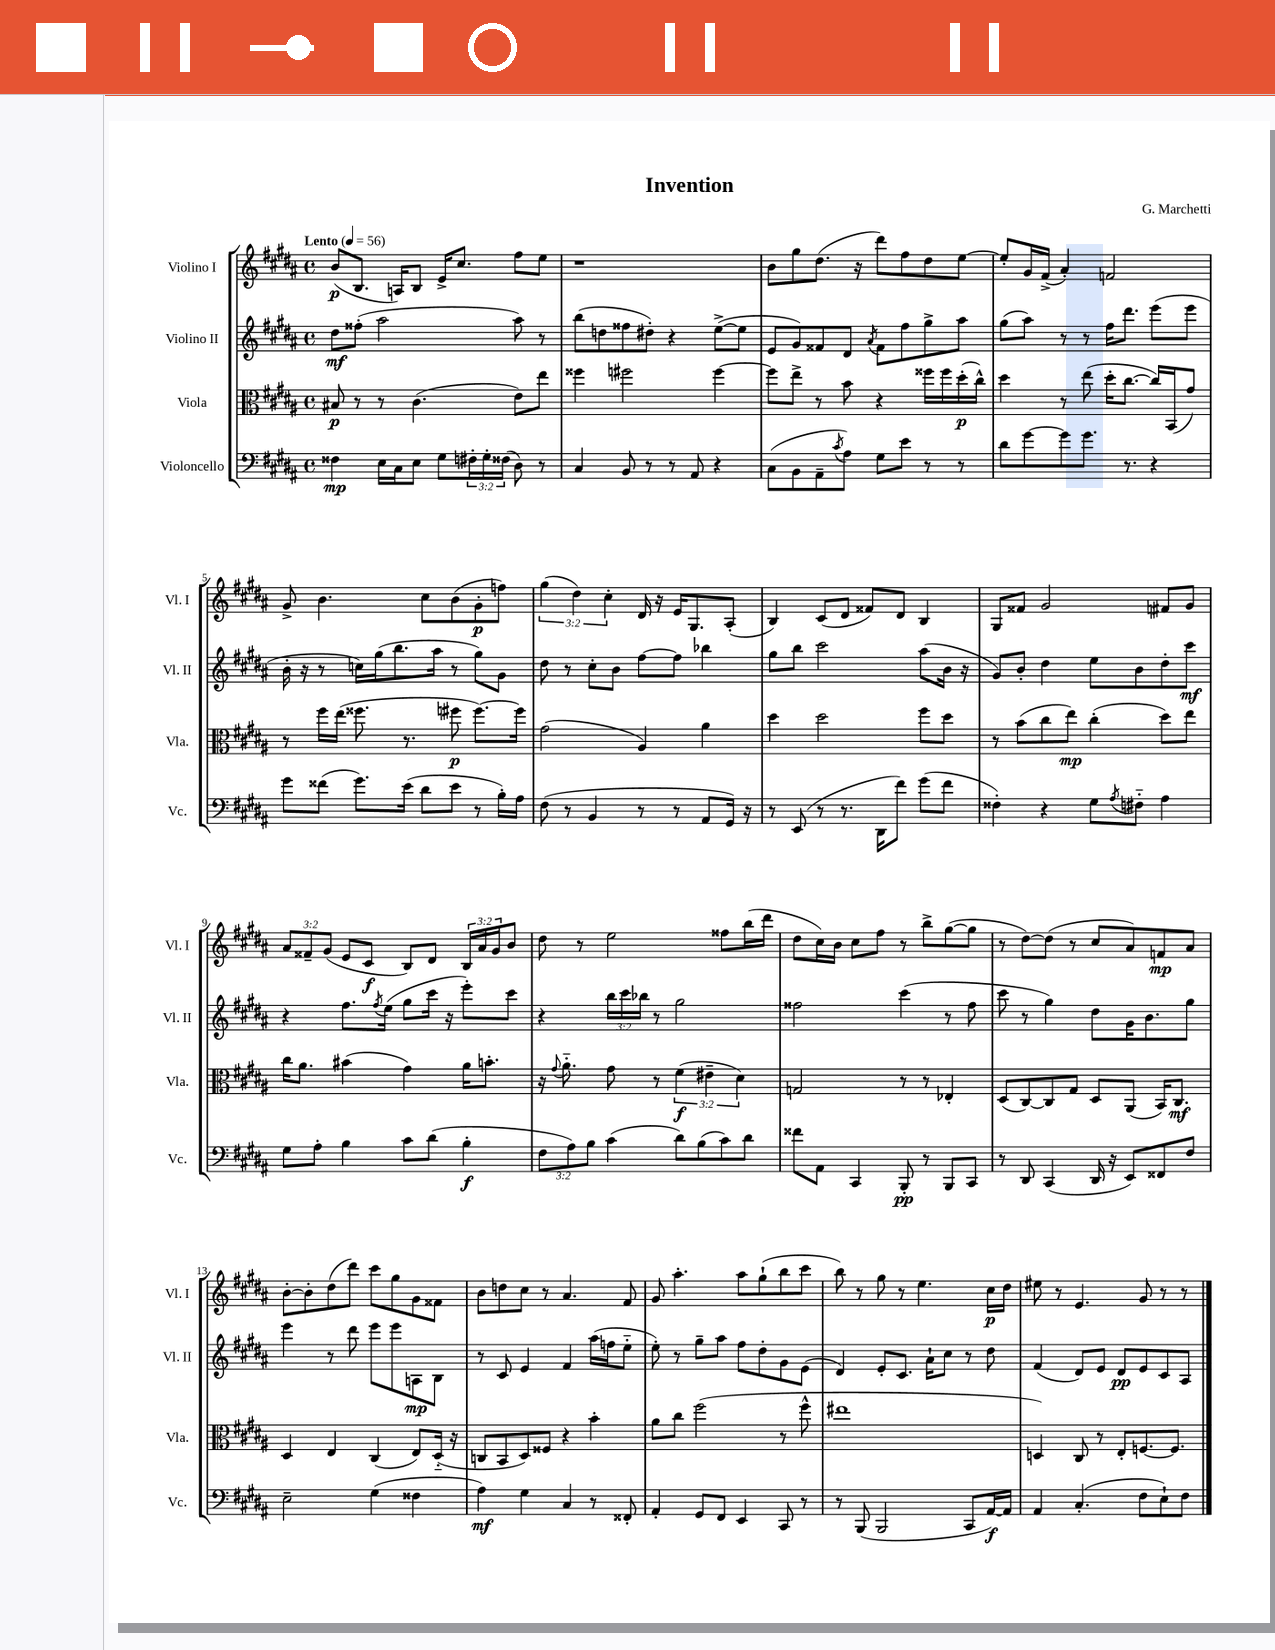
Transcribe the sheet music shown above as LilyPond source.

\header { title = "Invention" composer = "G. Marchetti" }
<<
\new StaffGroup <<
\new Staff = "s0" \with { instrumentName = "Violino I" shortInstrumentName = "Vl. I" } {
    \clef treble \key b \major \defaultTimeSignature \time 4/4 \override Staff.TupletNumber.text = #tuplet-number::calc-fraction-text \tempo "Lento" 4 = 56
    b'8\p( b8. a16) b8 e'16-> cis''8. fis''8 e''8 |
    r1 |
    b'8 gis''8 dis''8.( r16 dis'''8) fis''8 dis''8 e''8~ |
    e''8-. gis'16 fis'16->( ais'4-.) f'2 |
    gis'8-> b'4. cis''8 b'8( gis'8-.\p f''8) |
    \tuplet 3/2 { gis''4( dis''4) cis''4-. } dis'16 r16 e'16 gis8. ais8-.( |
    b4) cis'8( dis'8 fisis'8) dis'8 b4 |
    gis8 fisis'8 gis'2 fis'8 gis'8 |
    \tuplet 3/2 { ais'8 fisis'8-- gis'8( } e'8 cis'8\f b8) dis'8 \tuplet 3/2 { b16 ais'16 gis'16 } b'8 |
    dis''8 r8 e''2 fisis''8 b''16( dis'''16 |
    dis''8 cis''16) b'16 cis''8 fis''8 r8 b''8-> gis''8~( gis''8 |
    r8 dis''8~) dis''8( r8 cis''8 ais'8) f'8\mp ais'8 |
    b'8~-. b'8-. dis''8( dis'''8) cis'''8 gis''8 gis'8 fisis'8 |
    b'8 d''8 cis''8 r8 ais'4. fis'8 |
    gis'8 ais''4.-. ais''8 gis''8-!( b''8 cis'''8 |
    b''8) r8 gis''8 r8 e''4. cis''16\p dis''16 |
    eis''8 r8 e'4. gis'8 r8 r8 \bar "|." |
}
\new Staff = "s1" \with { instrumentName = "Violino II" shortInstrumentName = "Vl. II" } {
    \clef treble \key b \major \defaultTimeSignature \time 4/4 \override Staff.TupletNumber.text = #tuplet-number::calc-fraction-text
    dis''8\mf fisis''8-.( ais''2 ais''8) r8 |
    b''8( d''8 fisis''8 dis''8-.) r4 e''8~->( e''8 |
    e'8 gis'8) fisis'8 dis'8 \acciaccatura { ais'8 } fisis'8 fis''8 gis''8-> ais''8 |
    gis''8( ais''8) r8 r8 fis''16 dis'''8. e'''8( e'''8 |
    b'16-. r16 r8 c''16) gis''16( b''8. ais''16 r8 gis''8) gis'8 |
    dis''8 r8 cis''8-. b'8 fis''8~ fis''8 bes''4 |
    gis''8 b''8 cis'''2 ais''8( b'16 r16 |
    gis'8) b'8-. dis''4 e''8 b'8 dis''8-. cis'''8\mf |
    r4 fis''8. \acciaccatura { fis''8 } e''16( gis''8 cis'''16 r16 e'''8-.) cis'''8 |
    r4 \tuplet 3/2 { b''16 cis'''16 bes''16 } r8 gis''2 |
    fisis''2 cis'''4( r8 fisis''8 |
    cis'''8 r8 gis''4) dis''8 gis'16 b'8. gis''8 |
    e'''4 r8 dis'''8 e'''8 e'''8 a8\mp b8 |
    r8 cis'8 e'4 fis'4 ais''16( f''16 e''8-_ |
    e''8-.) r8 gis''8-- ais''8 fis''8 dis''8-. gis'8 e'8( |
    dis'4) e'8-. cis'8. ais'16-! cis''8 r8 dis''8 |
    fis'4( dis'8) e'8 dis'8\pp e'8 cis'8 ais8 \bar "|." |
}
\new Staff = "s2" \with { instrumentName = "Viola" shortInstrumentName = "Vla." } {
    \clef alto \key b \major \defaultTimeSignature \time 4/4 \override Staff.TupletNumber.text = #tuplet-number::calc-fraction-text
    bis8\p r8 r8 cis'4.( e'8) e''8 |
    fisis''4 fis''2 fis''4~ |
    fis''8 e''8-> r8 b'8 r4 fisis''16 fisis''16 dis''16-.\p( cis''16-^) |
    dis''4 r8 e''8( dis''16-. cis''8.~ cis''16) b,16( gis'8) |
    r8 fis''16 e''16( fisis''8. r8. fis''8\p fis''8.~) fis''16 |
    gis'2( ais4) ais'4 |
    dis''4 dis''2 fis''8 dis''8 |
    r8 b'8( cis''8 e''8\mp) cis''4-.( dis''8) e''8 |
    cis''16 ais'8. bis'4( gis'4) ais'16 b'8.-. |
    r16 \appoggiatura { gis'8 } ais'8.-_ gis'8 r8 \tuplet 3/2 { fis'4\f( eis'4-- dis'4) } |
    g2 r8 r8 ees4-. |
    dis8( cis8~) cis8 gis8 dis8 ais,8( b,16) cis8.\mf |
    dis4 e4 cis4( e8) dis16-_( r16 |
    c8 b,8 dis8) fisis8 r4 b'4-. |
    ais'8 cis''8 fis''2( r8 fis''8-^ |
    eis''1 |
    d4) cis8 r8 e8-. f8.~ f8. \bar "|." |
}
\new Staff = "s3" \with { instrumentName = "Violoncello" shortInstrumentName = "Vc." } {
    \clef bass \key b \major \defaultTimeSignature \time 4/4 \override Staff.TupletNumber.text = #tuplet-number::calc-fraction-text
    fisis4\mp e16 cis16 e8 gis8 \tuplet 3/2 { fis16-. gis16-. fisis16( } dis8) r8 |
    cis4 b,8 r8 r8 ais,8 r4 |
    cis8( b,8 ais,8-- \acciaccatura { cis'8 } ais8) gis8 e'8 r8 r8 |
    dis'8 gis'8~ gis'8 gis'8. r8. r4 |
    gis'8 fisis'8( gis'8.) e'16( dis'8 e'8 r8 b16-.) ais16 |
    fis8( r8 b,4 r8 r8 ais,8 gis,16) r16 |
    r8 e,8( r8 r8. dis,16 fis'8) gis'8( fis'8 |
    fisis4-.) r4 gis8 \acciaccatura { ais8 } fis8-_ ais4 |
    gis8 ais8-. b4 cis'8 dis'8( b4-.\f |
    \tuplet 3/2 { fis8 ais8) b8 } cis'4( dis'8) b8( cis'8) dis'8 |
    fisis'8 ais,8 cis,4 b,,8-.\pp r8 b,,8 cis,8 |
    r8 dis,8 cis,4( dis,16 r16 e,8) fisis,8 fis8 |
    e2-- gis4( fisis4 |
    ais4\mf) gis4 cis4 r8 fisis,8-. |
    ais,4-. gis,8 fis,8 e,4 cis,8 r8 |
    r8 b,,8( b,,2 cis,8 ais,16~\f) ais,16 |
    ais,4 cis4.-.( fis8 e8-!) fis8 \bar "|." |
}
>>
>>
